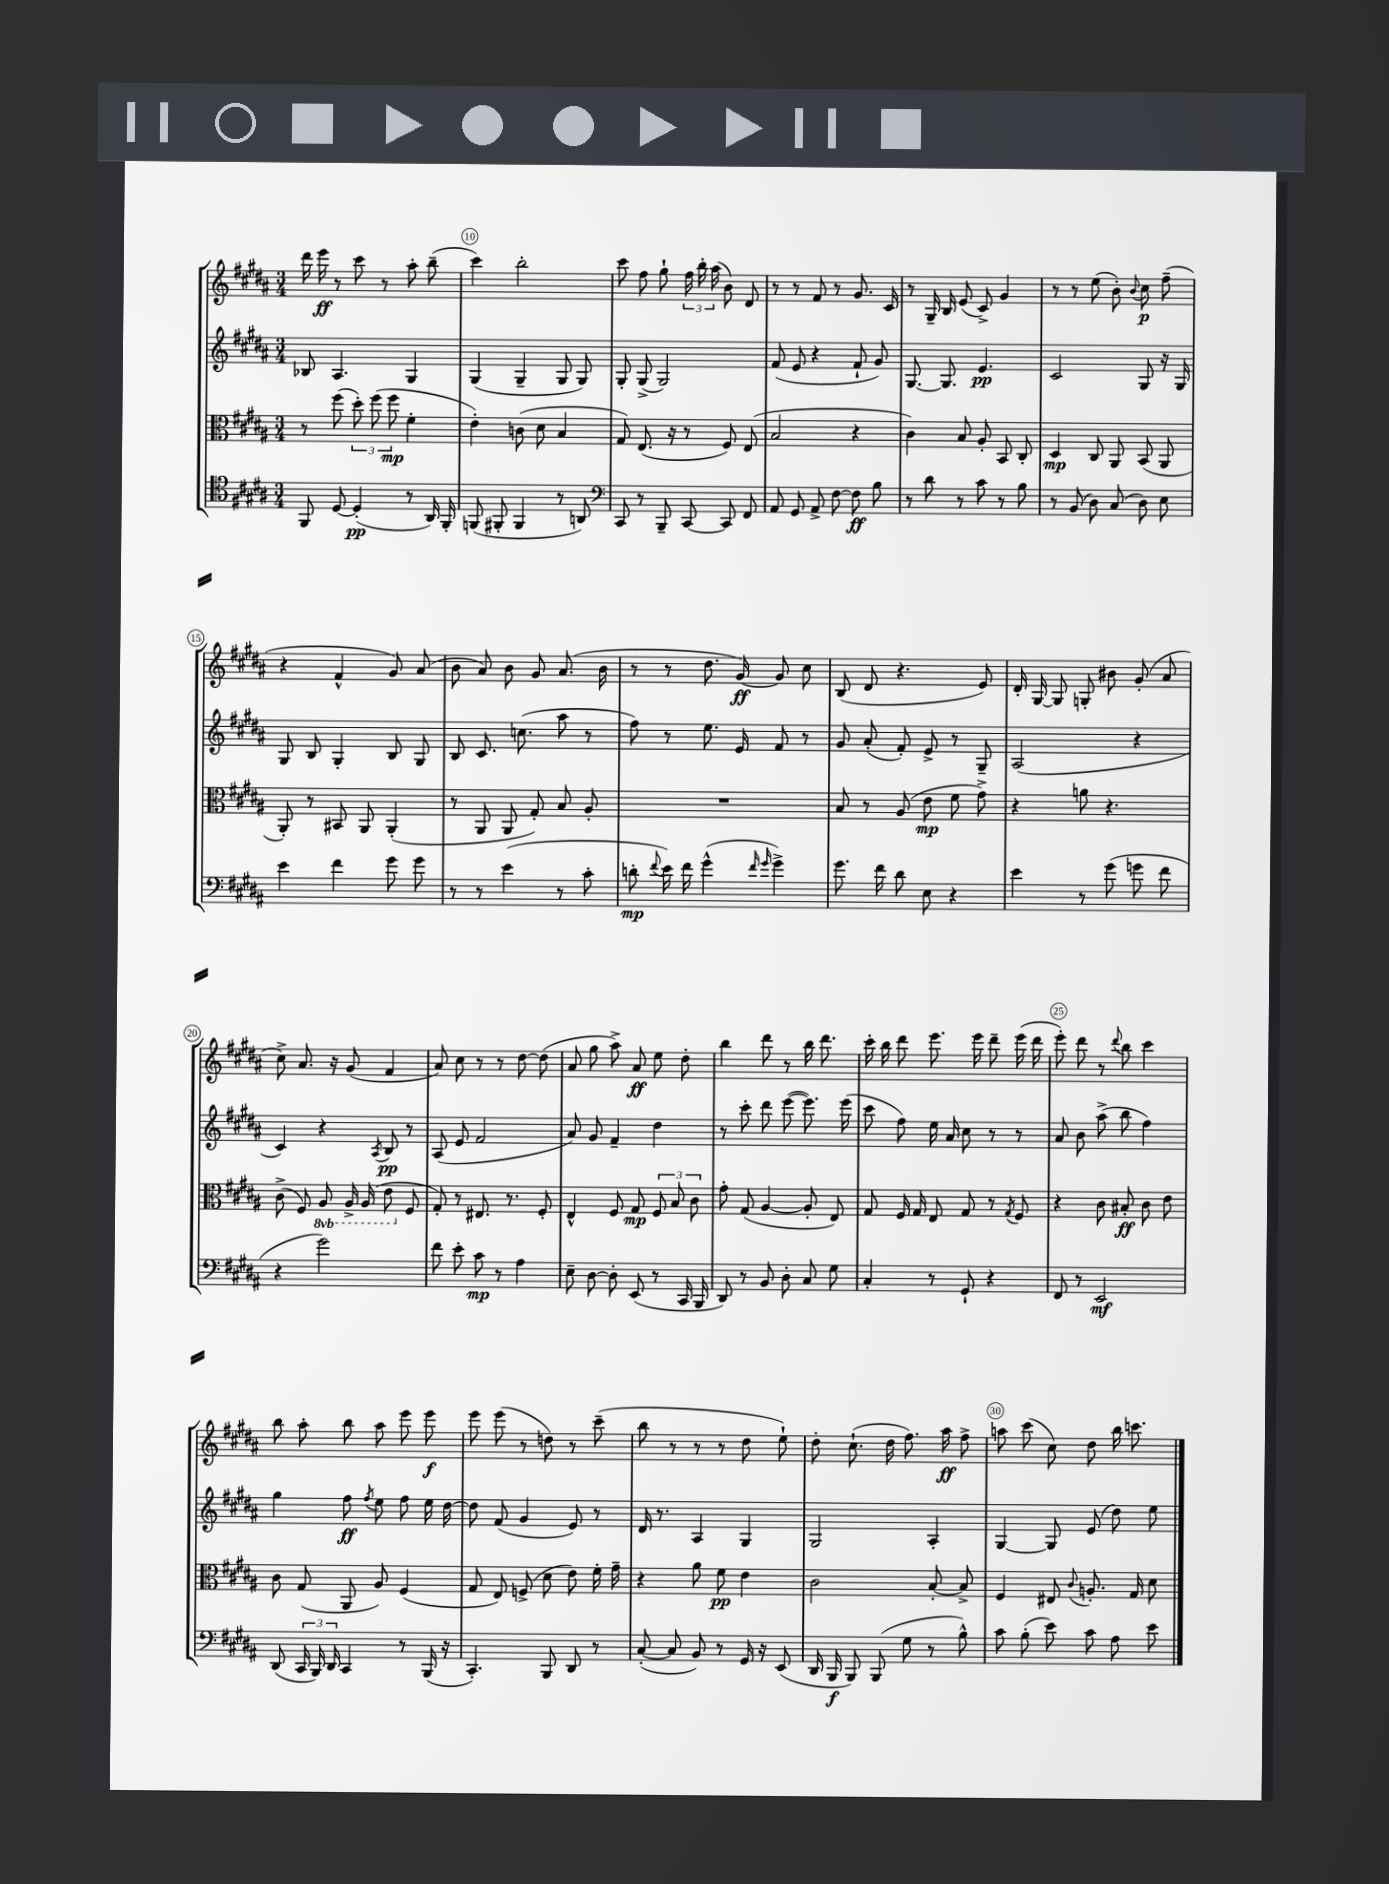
<<
\new StaffGroup <<
\new Staff = "s0" {
    \clef treble \key b \major \numericTimeSignature \time 3/4
    \autoBeamOff dis'''16 e'''16\ff r8 cis'''8 r8 ais''8-. b''8--( |
    cis'''4) b''2-. |
    cis'''8 fis''8 gis''8-! \tuplet 3/2 { fis''16 b''16-. ais''16( } b'8) dis'8 |
    r8 r8 fis'8 r8 gis'8. cis'16 |
    r8 gis16-- b16 e'8( cis'8->) gis'4 |
    r8 r8 e''8( b'8-.) \appoggiatura { b'8 } cis''8\p fis''8--( |
    r4 fis'4-^ gis'8) ais'8( |
    b'8 ais'8) b'8 gis'8 ais'8.( b'16 |
    r8 r8 dis''8. gis'16~\ff) gis'8 cis''8 |
    b8( dis'8 r4. e'8) |
    dis'16-. gis16~ gis8 g8-. bis'8 gis'8-.( ais'8 |
    cis''8->) ais'8. r16 gis'8( fis'4 |
    ais'8) cis''8 r8 r8 dis''8~ dis''8( |
    ais'8 gis''8 ais''8->) ais'8\ff e''8 dis''8-. |
    b''4 dis'''8 r8 b''16 dis'''8. |
    cis'''16-. b''16 dis'''8 e'''8. e'''16 dis'''8-- e'''16( dis'''16 |
    e'''8-.) dis'''8 r8 \appoggiatura { dis'''8 } b''8 cis'''4 |
    b''8 ais''8-. b''8 ais''8 e'''8 e'''8\f |
    e'''8 e'''8( r8 d''8) r8 cis'''8--( |
    b''8 r8 r8 r8 dis''8 e''8-!) |
    dis''8-. cis''8.-!( dis''16 fis''8.) ais''16\ff fis''8-> |
    a''8 cis'''8( cis''8) dis''8 b''16 c'''8. \bar "|." |
}
\new Staff = "s1" {
    \clef treble \key b \major \numericTimeSignature \time 3/4
    \autoBeamOff bes8 ais4. gis4 |
    gis4( gis4-- gis8 gis8) |
    gis8-. gis8->( gis2) |
    fis'8( e'8 r4 fis'8-! gis'8) |
    gis8.~ gis8. e'4.\pp |
    cis'2 gis8 r16 gis16 |
    gis8 b8 gis4-. b8 gis8 |
    b8 cis'8. c''8.( ais''8 r8 |
    fis''8) r8 e''8. e'16 fis'8 r8 |
    gis'8 ais'8-.( fis'8-.) e'8-> r8 gis8-- |
    ais2( r4 |
    cis'4) r4 \acciaccatura { ais8 } b8\pp r8 |
    ais8( e'8 fis'2 |
    ais'8) gis'8 fis'4-- dis''4 |
    r8 cis'''8-. dis'''8 e'''8~( e'''8.) e'''16( |
    cis'''8 fis''8) e''16 ais'16 cis''8 r8 r8 |
    ais'8 b'8 ais''8->( b''8 fis''4) |
    gis''4 fis''8\ff \acciaccatura { fis''8 } e''8 fis''8 e''16 dis''16~ |
    dis''8 fis'8( gis'4 e'8) r8 |
    dis'16 r8. ais4 gis4 |
    gis2 ais4-. |
    gis4~ gis8 e'8( dis''8) e''8 \bar "|." |
}
\new Staff = "s2" {
    \clef alto \key b \major \numericTimeSignature \time 3/4 \set Staff.ottavationMarkups = #ottavation-simple-ordinals
    \autoBeamOff r8 fis''8( \tuplet 3/2 { dis''8-.) fis''8( fis''8\mp } fis'4-. |
    e'4-.) c'8( dis'8 b4 |
    gis8) e8.( r16 r8 fis8) e8( |
    b2 r4 |
    cis'4) b8 ais8-. b,8 cis8-. |
    dis4\mp cis8 ais,8 b,8( ais,8 |
    ais,8-.) r8 bis,8 ais,8 ais,4-.( |
    r8 ais,8 ais,8 gis8-.) b8 ais8-. |
    R2. |
    b8 r8 ais8( e'8\mp fis'8 gis'8->) |
    r4 a'8 r4. |
    cis'8->( fis8) \ottava #-1 ais,8 ais,16-> ais,16( e8 \ottava #0 fis8 |
    gis8-.) r8 eis8. r8. fis8-. |
    e4-^ fis8 gis8\mp \tuplet 3/2 { fis8 b8 cis'8 } |
    gis'8-. gis8( ais4~ ais8-. e8) |
    gis8 fis16 gis16 e8 gis8 r8 \acciaccatura { gis8 } fis8 |
    r4 cis'8 bis8-.\ff cis'8 e'8 |
    cis'8 gis8( ais,8 ais8) fis4( |
    gis8 e8) f8->( dis'8 e'8) fis'16-. gis'16-- |
    r4 ais'8 fis'8\pp e'4 |
    cis'2 b8~-. b8-> |
    fis4 eis8 \appoggiatura { cis'8 } a8.-. gis16 dis'8 \bar "|." |
}
\new Staff = "s3" {
    \clef tenor \key b \major \numericTimeSignature \time 3/4
    \autoBeamOff fis,8 dis8~ dis4-.\pp( r8 ais,16) fis,16-. |
    f,8( fis,8-. fis,4 r8 a,8) |
    \clef bass cis,8 r8 b,,8-- cis,8~ cis,8 fis,8 |
    ais,8 gis,8 ais,8-> fis8~ fis8\ff b8 |
    r8 dis'8 r8 cis'8 r8 b8 |
    r8 b,8( dis8) cis8( dis8) e8 |
    e'4 fis'4 gis'8 gis'8 |
    r8 r8 e'4( r8 cis'8-. |
    d'8-.\mp \appoggiatura { fis'8 } e'16) fis'16 gis'4-^( \grace { fis'16 gis'16 } gis'4->) |
    gis'8. fis'16 dis'8 e8 r4 |
    e'4 r8 gis'8( g'8 fis'8 |
    r4 gis'2) |
    fis'8 e'8-. cis'8\mp r8 ais4 |
    e8-- dis8~ dis8-. e,8( r8 cis,16 b,,16 |
    dis,8) r8 b,8 dis8-. cis8 gis8 |
    cis4-. r8 gis,8-! r4 |
    fis,8 r8 e,2\mf |
    dis,8( \tuplet 3/2 { cis,16 b,,16) dis,16 } cis,4 r8 b,,16( r16 |
    cis,4.-.) b,,8 dis,8 r8 |
    cis8~-.( cis8 b,8) r8 gis,16 r16 e,8( |
    dis,16 b,,16\f b,,8) b,,8( gis8 r8 b8-^) |
    cis'8 b8-.( e'8) cis'8 ais8 e'8 \bar "|." |
}
>>
>>
\layout { \context { \Score currentBarNumber = #9 \override BarNumber.break-visibility = ##(#f #t #t) barNumberVisibility = #(every-nth-bar-number-visible 5) \override BarNumber.stencil = #(make-stencil-circler 0.1 0.3 ly:text-interface::print) } }
